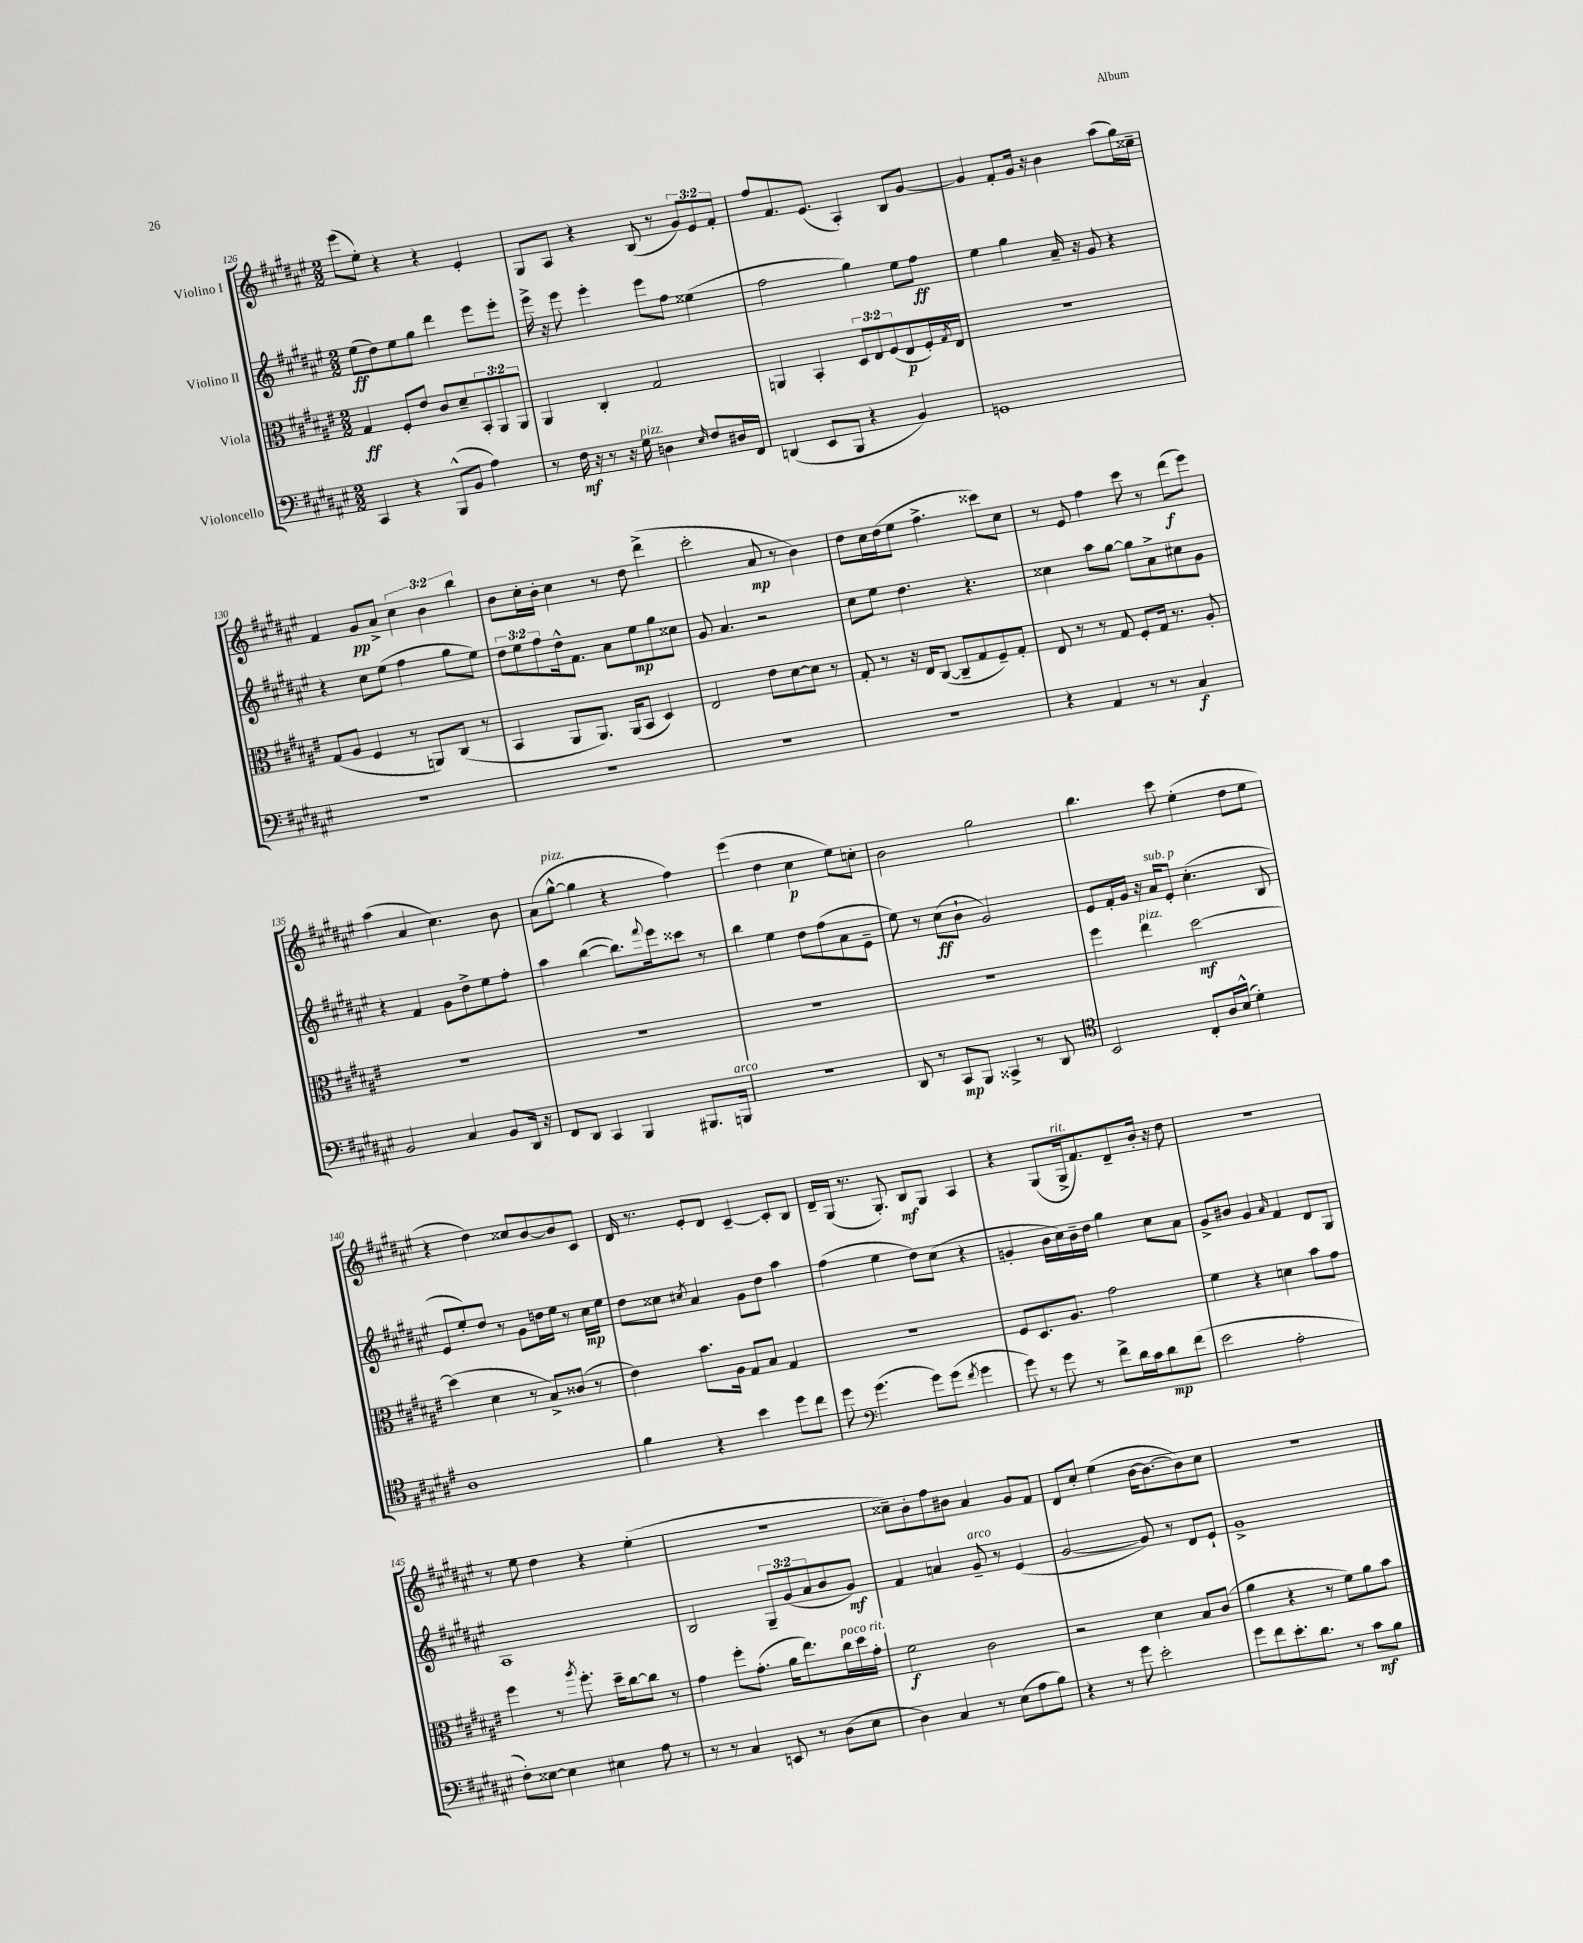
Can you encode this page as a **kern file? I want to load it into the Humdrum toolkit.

**kern	**dynam	**kern	**dynam	**kern	**dynam	**kern	**dynam
*part4	*part4	*part3	*part3	*part2	*part2	*part1	*part1
*staff4	*staff4	*staff3	*staff3	*staff2	*staff2	*staff1	*staff1
*I"Violoncello	*	*I"Viola	*	*I"Violino II	*	*I"Violino I	*
*clefF4	*	*clefC3	*	*clefG2	*	*clefG2	*
*k[f#c#g#d#a#e#]	*	*k[f#c#g#d#a#e#]	*	*k[f#c#g#d#a#e#]	*	*k[f#c#g#d#a#e#]	*
*M2/2	*	*M2/2	*	*M2/2	*	*M2/2	*
=126	=126	=126	=126	=126	=126	=126	=126
4CC#/	.	4G#/	ff	(8ee#\L	ff	(8eee#\L	.
.	.	.	.	8dd#\)	.	8ee#'\J)	.
4r	.	8F#'/L	.	8ee#\	.	4r	.
.	.	8e#/J	.	8gg#\J	.	.	.
(8BBB^^/L	.	8c#/L	.	4ddd#\	.	4r	.
8BB/J	.	8d#~/	.	.	.	.	.
4A#\)	.	12BB'/	.	8eee#\L	.	4e#'/	.
.	.	12AA#/	.	.	.	.	.
.	.	.	.	8eee#'\J	.	.	.
.	.	12AA#/J	.	.	.	.	.
=127	=127	=127	=127	=127	=127	=127	=127
8r	.	4AA#/	.	16eee#^\	.	8G#/L	.
.	.	.	.	16r	.	.	.
16F#\	mf	.	.	8eee#\	.	8A#/J	.
16r	.	.	.	.	.	.	.
8r	.	4C#'/	.	4eee#'\	.	4r	.
16r	.	.	.	.	.	.	.
!LO:TX:a:i:t=pizz.	!	!	!	!	!	!	!
16G#\	.	.	.	.	.	.	.
4Dn\	.	2G#/	.	8eee#\L	.	(8B/	.
.	.	.	.	8ff#\J	.	8r	.
16qqE#/	.	.	.	.	.	.	.
8F#/L	.	.	.	(4ee##X\	.	12g#/L)	.
.	.	.	.	.	.	12e#/	.
16D#X/L	.	.	.	.	.	.	.
.	.	.	.	.	.	12f#'/J	.
16FF#/JJ	.	.	.	.	.	.	.
=128	=128	=128	=128	=128	=128	=128	=128
(4DDn/	.	4AAn/	.	2ff#\	.	8ff#/L	.
.	.	.	.	.	.	8.f#/	.
8EE#/L	.	4BB'/	.	.	.	.	.
.	.	.	.	.	.	(8.e#/J	.
8BBB/J	.	.	.	.	.	.	.
4r	.	12D#/L	.	4gg#\)	.	4A#'/)	.
.	.	12E#/	.	.	.	.	.
.	.	(12F#/	.	.	.	.	.
4BB/)	.	8E#/	p	8ee#\L	.	8B/L	.
.	.	16F#'/L)	.	8ff#\J	ff	[8g#/J	.
.	.	8qG#/	.	.	.	.	.
.	.	16E#/JJ	.	.	.	.	.
=129	=129	=129	=129	=129	=129	=129	=129
1GGn	.	1r	.	4ee#\	.	4g#/]	.
.	.	.	.	4gg#\	.	8f#'/L	.
.	.	.	.	.	.	16g#/Jk	.
.	.	.	.	.	.	16r	.
.	.	.	.	16a#~/	.	4b\	.
.	.	.	.	16r	.	.	.
.	.	.	.	8g#/	.	.	.
.	.	.	.	4r	.	(8aa#\L	.
.	.	.	.	.	.	16gg#\L)	.
.	.	.	.	.	.	16cc##X~\JJ	.
!!LO:LB:g=z
=130	=130	=130	=130	=130	=130	=130	=130
1r	.	(8G#/L	.	4r	.	4f#/	.
.	.	8A#/J	.	.	.	.	.
.	.	4F#/	.	8cc#\L	.	8g#/L	pp
.	.	.	.	(8ee#\J	.	8a#^/J	.
.	.	8r	.	4ff#\	.	6cc#\	.
.	.	8AAn/L)	.	.	.	.	.
.	.	.	.	.	.	6b\	.
.	.	(8C#/J	.	8gg#\L	.	.	.
.	.	.	.	.	.	6bb\	.
.	.	8r	.	8ee#\J)	.	.	.
=131	=131	=131	=131	=131	=131	=131	=131
1r	.	4BB/	.	12dd#\L	.	8b\L	.
.	.	.	.	12ee#\	.	.	.
.	.	.	.	.	.	16cc#'\L	.
.	.	.	.	12ff#\	.	.	.
.	.	.	.	.	.	16b'\JJ	.
.	.	8AA#/L	.	16dd#^^\k	.	4cc#\	.
.	.	.	.	8.f#\J	.	.	.
.	.	8.AA#/J)	.	.	.	.	.
.	.	.	.	8a#\L	.	8r	.
.	.	(16AA#/KL	.	.	.	.	.
.	.	8BB/J	.	8ee#\	mp	8dd#\	.
.	.	4D#/)	.	8gg#\	.	(4ddd#^\	.
.	.	.	.	8cc##X\J	.	.	.
=132	=132	=132	=132	=132	=132	=132	=132
1r	.	2E#/	.	8g#/	.	2ccc#'\	.
.	.	.	.	4.a#/	.	.	.
.	.	8e#\L	.	2r	.	8a#/	mp
.	.	[8d#\	.	.	.	8r	.
.	.	8d#\J]	.	.	.	4b\)	.
.	.	8r	.	.	.	.	.
=133	=133	=133	=133	=133	=133	=133	=133
1r	.	8G#'/	.	8cc#\L	.	8dd#\L	.
.	.	8r	.	8ee#\J	.	16cc#\L	.
.	.	.	.	.	.	(16dd#\J	.
.	.	16r	.	4.dd#\	.	8ee#\J	.
.	.	16E#/KL	.	.	.	.	.
.	.	([8C#/J	.	.	.	4.ff#^\	.
.	.	8C#~/L]	.	.	.	.	.
.	.	8G#/	.	4.r	.	.	.
.	.	8F#~/)	.	.	.	8ccc##X\L)	.
.	.	8G#'/J	.	.	.	8cc#\J	.
=134	=134	=134	=134	=134	=134	=134	=134
4r	.	8E#/	.	4cc##X\	.	8r	.
.	.	8r	.	.	.	8e#/	.
4AA#/	.	8r	.	8aa#\L	.	4ff#\	.
.	.	8G#/	.	[8gg#\J	.	.	.
8r	.	8F#'/L	.	8gg#\L]	.	8ccc#\	.
8r	.	16G#/Jk	.	8a#^\	.	8r	.
.	.	8.r	.	.	.	.	.
4C#/	f	.	.	8cc#X\	.	(8ddd#\L	f
.	.	8A#'/	.	8g#\J	.	8eee#\J)	.
!!LO:LB:g=z
=135	=135	=135	=135	=135	=135	=135	=135
2BB/	.	1r	.	4r	.	(4aa#\	.
.	.	.	.	4f#/	.	4a#/	.
4C#/	.	.	.	8g#\L	.	4.cc#\)	.
.	.	.	.	8dd#^\	.	.	.
8BB/L	.	.	.	8ee#\	.	.	.
16DD#/Jk	.	.	.	8ff#'\J	.	8b\	.
16r	.	.	.	.	.	.	.
=136	=136	=136	=136	=136	=136	=136	=136
8FF#/L	.	1r	.	4aa#\	.	(8a#\L	.
!	!	!	!	!	!	!LO:TX:a:i:t=pizz.	!
8DD#/J	.	.	.	.	.	[8gg#^^\J	.
4CC#/	.	.	.	([4bb\	.	4gg#\]	.
4BBB/	.	.	.	8.bb\L])	.	4r	.
.	.	.	.	8qqfff#/	.	.	.
.	.	.	.	16eee#\k	.	.	.
8.BBB#X/L	.	.	.	8ccc##X\J	.	4ff#\)	.
.	.	.	.	8r	.	.	.
!LO:TX:a:i:t=arco	!	!	!	!	!	!	!
16BBBn/Jk	.	.	.	.	.	.	.
=137	=137	=137	=137	=137	=137	=137	=137
1r	.	1r	.	4bb\	.	(4eee#\	.
.	.	.	.	4ee#\	.	4dd#\	.
.	.	.	.	8dd#\L	.	4cc#\	p
.	.	.	.	(8ff#\	.	.	.
.	.	.	.	8a#\	.	8ee#\L)	.
.	.	.	.	8e#~\J	.	8ccn'\J	.
=138	=138	=138	=138	=138	=138	=138	=138
8DD#/	.	1r	.	8ee#\)	.	2b\	.
8r	.	.	.	8r	.	.	.
8CC#/L	mp	.	.	(8cc#\L	ff	.	.
8BBB/J	.	.	.	8b`\J	.	.	.
4CC##X^/	.	.	.	2g#/)	.	2gg#\	.
8r	.	.	.	.	.	.	.
8DD#/	.	.	.	.	.	.	.
=139	=139	=139	=139	=139	=139	=139	=139
*clefC4	*	*	*	*	*	*	*
2BB/	.	4ff#\	.	8e#/L	.	4.bb\	.
.	.	.	.	16f#'/L	.	.	.
.	.	.	.	16g#/JJ	.	.	.
!	!	!LO:TX:a:i:t=pizz.	!	!	!	!	!
.	.	4ee#\	.	16r	.	.	.
!	!	!	!	!LO:TX:a:i:t=sub. p	!	!	!
.	.	.	.	16a#/KL	.	.	.
.	.	.	.	8e#'/J	.	8ccc#\	.
8C#'/L	.	[2dd#\	mf	(4.cc#'\	.	(4ee#'\	.
16A#/L	.	.	.	.	.	.	.
(16B^^/JJ	.	.	.	.	.	.	.
4d#'\)	.	.	.	.	.	8dd#\L	.
.	.	.	.	8B/	.	8ee#\J	.
!!LO:LB:g=z
=140	=140	=140	=140	=140	=140	=140	=140
1A#	.	(4dd#\]	.	8e#/L	.	4r	.
.	.	.	.	8ee#'/)	.	.	.
.	.	4d#\	.	8dd#/J	.	4dd#\)	.
.	.	.	.	8r	.	.	.
.	.	8r	.	8g#\L	.	8cc##X/L	.
.	.	8B^/L)	.	16ddn\L	.	[8b/	.
.	.	.	.	16ee#\JJ	.	.	.
.	.	(8c##X/J	.	8r	.	8b/]	.
.	.	8r	.	16cc#\LL	mp	8c#/J	.
.	.	.	.	16ee#\JJ	.	.	.
=141	=141	=141	=141	=141	=141	=141	=141
4f#\	.	4e#\)	.	8dd#\L	.	16d#/	.
.	.	.	.	.	.	8.r	.
.	.	.	.	8cc##X\J	.	.	.
.	.	.	.	8qcc#X/	.	.	.
4r	.	8.b\L	.	4a#/	.	8e#'/L	.
.	.	.	.	.	.	8d#/J	.
.	.	16A#\Jk	.	.	.	.	.
4b\	.	8G#/L	.	8g#\L	.	[4c#~/	.
.	.	8B/J	.	8dd#\J	.	.	.
8dd#\L	.	4G#/	.	4aa#\	.	8c#'/L]	.
8cc#\J	.	.	.	.	.	8B/J	.
=142	=142	=142	=142	=142	=142	=142	=142
8dd#\	.	1r	.	(4ff#\	.	16d#~/LL	.
.	.	.	.	.	.	(16G#/JJ	.
*clefF4	*	*	*	*	*	*	*
(4.g#\	.	.	.	.	.	8.r	.
.	.	.	.	4ee#\	.	.	.
.	.	.	.	.	.	8.G#'/)	.
8g#\L)	.	.	.	8dd#\L)	.	8B/L	mf
(8g#\J	.	.	.	(8cc#\J	.	8G#/J	.
8qf#/	.	.	.	.	.	.	.
4g#\	.	.	.	4r	.	4A#/	.
=143	=143	=143	=143	=143	=143	=143	=143
8g#\)	.	8F#/L	.	4gn'/	.	4r	.
8r	.	8.D#/	.	.	.	.	.
8g#\	.	.	.	16b\LL	.	(8G#/L	.
.	.	8.A#/J	.	16cc#\)	.	.	.
!	!	!	!	!	!	!LO:TX:a:i:t=rit.	!
8r	.	.	.	16b~\	.	16G#^/k	.
.	.	.	.	16dd#\JJ	.	8.f#/)	.
8f#^\L	.	2g#\	.	4gg#\	.	.	.
16d#\L	.	.	.	.	.	8d#~/	.
16c#\J	.	.	.	.	.	.	.
8d#\	mp	.	.	8cc#\L	.	16b'/Jk	.
.	.	.	.	.	.	16r	.
(8f#\J	.	.	.	8a#\J	.	8dd#\	.
=144	=144	=144	=144	=144	=144	=144	=144
2e#\	.	4f#\	.	8g#^/L	.	1r	.
.	.	.	.	8b#X/J	.	.	.
.	.	4r	.	4g#/	.	.	.
.	.	.	.	16qqa#/	.	.	.
2A#'\	.	4dn\	.	4f#/	.	.	.
.	.	8b\L	.	8d#/L	.	.	.
.	.	8g#\J	.	8G#/J	.	.	.
!!LO:LB:g=z
=145	=145	=145	=145	=145	=145	=145	=145
8F#'\L)	.	4ff#\	.	1A#	.	8r	.
[8E##X\J	.	.	.	.	.	8ee#\	.
4E##\]	.	8r	.	.	.	4dd#\	.
.	.	8qaa#/	.	.	.	.	.
.	.	8.ff#'\	.	.	.	.	.
4E#X\	.	.	.	.	.	4r	.
.	.	16dd#~\KL	.	.	.	.	.
.	.	[8cc#\	.	.	.	.	.
8A#\	.	8cc#\J]	.	.	.	(4ee#'\	.
8r	.	8r	.	.	.	.	.
=146	=146	=146	=146	=146	=146	=146	=146
8r	.	4g#\	.	2B/	.	1r	.
8r	.	.	.	.	.	.	.
4C#/	.	8ff#'\L	.	.	.	.	.
.	.	(8.g#'\J	.	.	.	.	.
8EEn/	.	.	.	12G#~/L	.	.	.
.	.	16a#\KL	.	.	.	.	.
.	.	.	.	(12g#/	.	.	.
8r	.	8.ee#\)	.	.	.	.	.
.	.	.	.	12a#/	.	.	.
(8D#\L	.	.	.	8b/	.	.	.
!	!	!LO:TX:a:i:t=poco rit.	!	!	!	!	!
.	.	16cc#\L	.	.	.	.	.
8E#\J	.	16dd#\	.	8g#/J)	mf	.	.
.	.	16g#'\JJ	.	.	.	.	.
=147	=147	=147	=147	=147	=147	=147	=147
4D#\)	.	2f#\	f	4f#/	.	8cc##X~\L)	.
.	.	.	.	.	.	8b'\	.
4C#/	.	.	.	4an/	.	8ff#\	.
.	.	.	.	.	.	8b#X\J	.
!	!	!	!	!LO:TX:a:i:t=arco	!	!	!
8r	.	2c#\	.	8g#~/	.	4a#/	.
(8E#\L	.	.	.	8r	.	.	.
8A#\	.	.	.	(4e#/	.	8g#/L	.
8B\J)	.	.	.	.	.	8f#/J	.
=148	=148	=148	=148	=148	=148	=148	=148
4r	.	2r	.	[2g#/	.	8d#/L	.
.	.	.	.	.	.	8cc#'/J	.
8r	.	.	.	.	.	(4ee#\	.
8g#\	.	.	.	.	.	.	.
2e#'\	.	4d#\	.	8g#/])	.	[16b\KL	.
.	.	.	.	.	.	8.b\_	.
.	.	.	.	8r	.	.	.
.	.	8B/L	.	8d#/L	.	8b\])	.
.	.	(8c#/J	.	8e#`/J	.	8cc#\J	.
=149	=149	=149	=149	=149	=149	=149	=149
8g#\L	.	4a#\	.	1g#^	.	1r	.
8f#\	.	.	.	.	.	.	.
8.e#'\	.	4r	.	.	.	.	.
8.d#\J	.	.	.	.	.	.	.
.	.	8r	.	.	.	.	.
8r	.	8f#\L)	.	.	.	.	.
8c#\L	mf	8a#\	.	.	.	.	.
8B\J	.	8b\J	.	.	.	.	.
==	==	==	==	==	==	==	==
*-	*-	*-	*-	*-	*-	*-	*-
